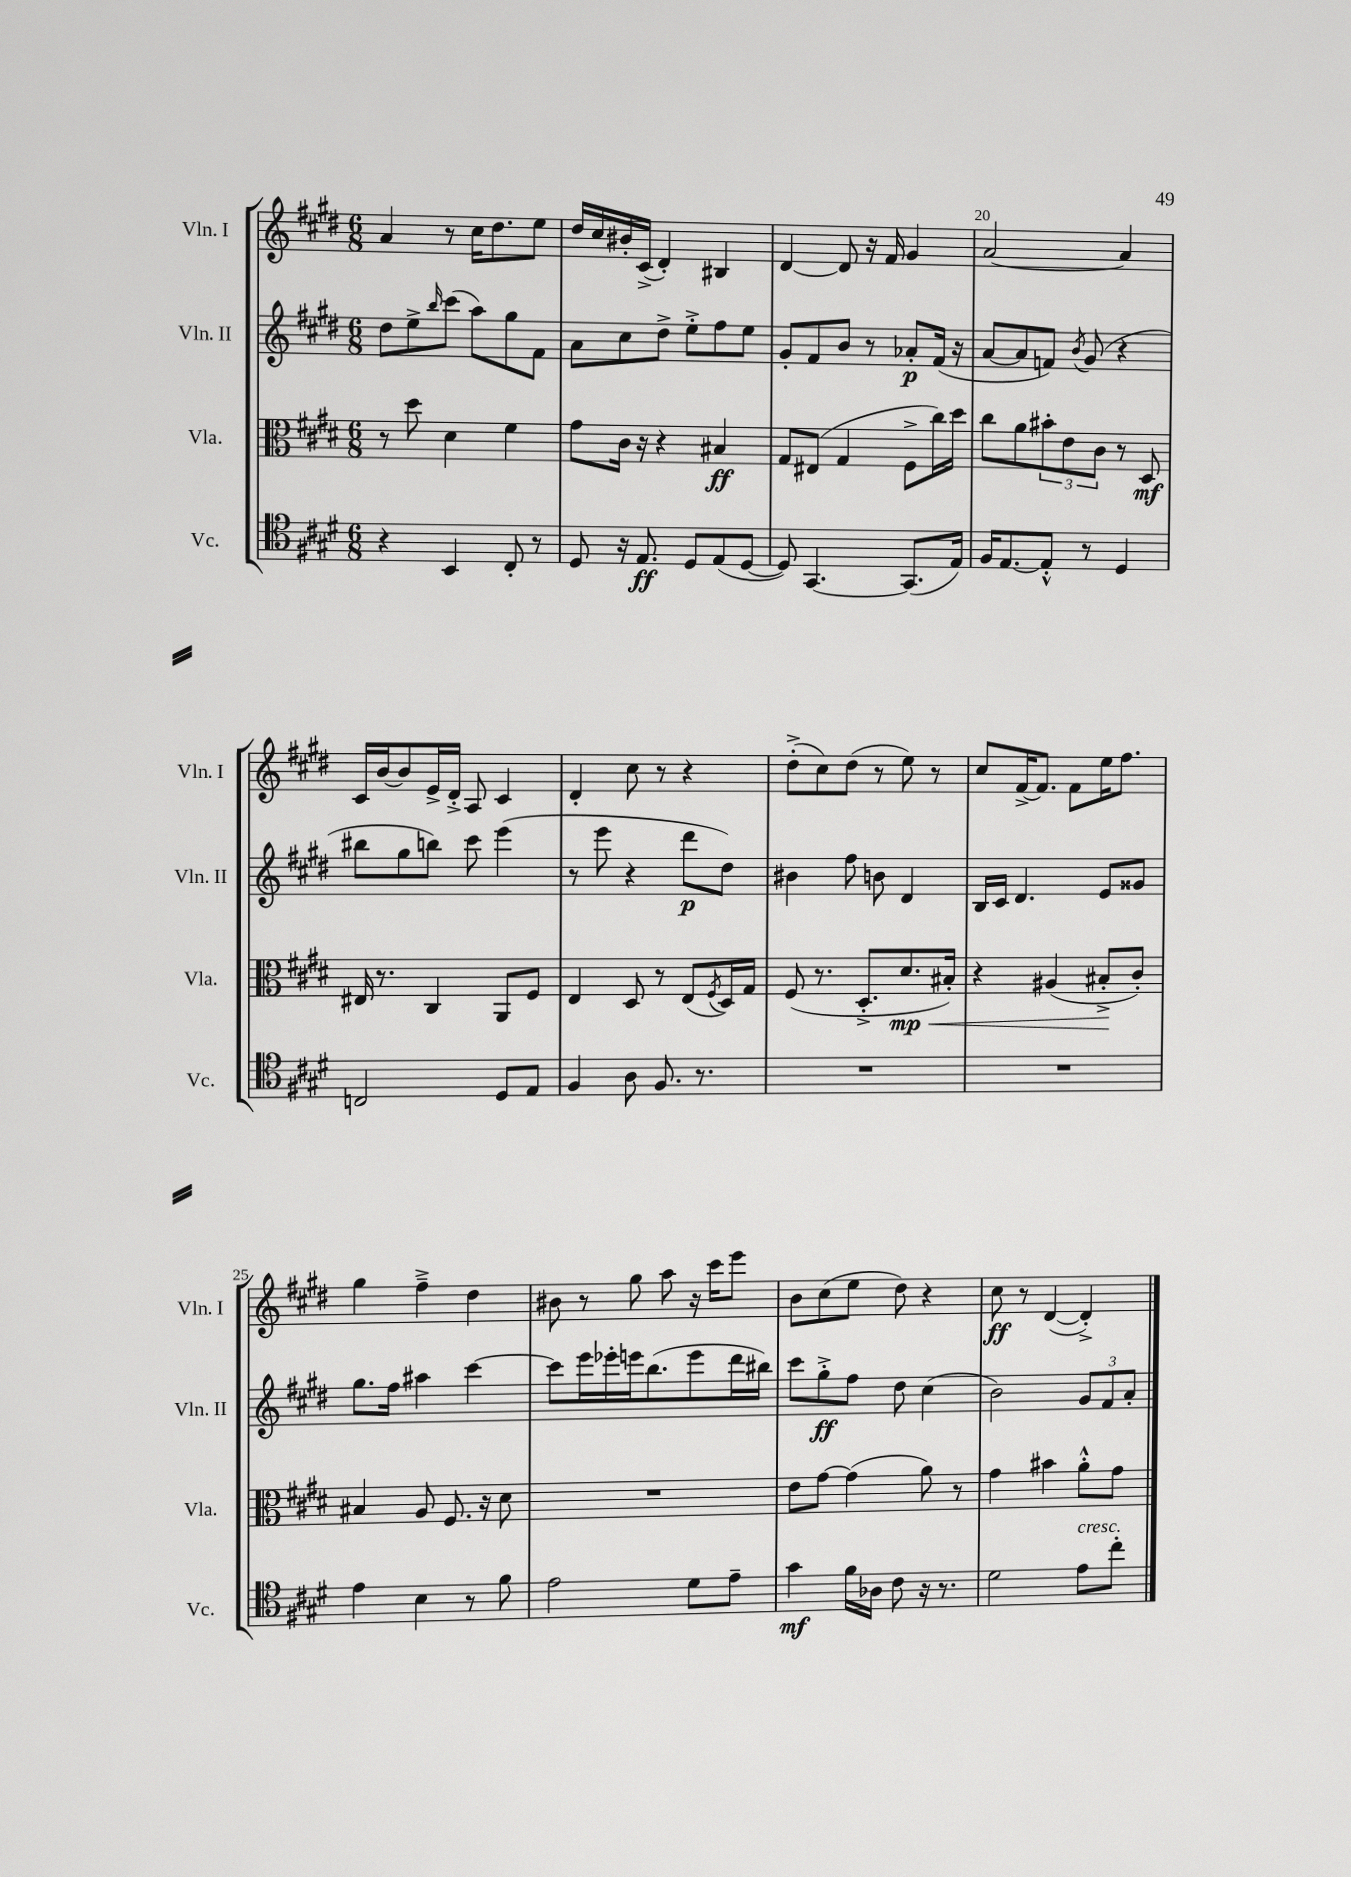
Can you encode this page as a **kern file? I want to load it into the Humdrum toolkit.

**kern	**dynam	**kern	**dynam	**kern	**dynam	**kern	**dynam
*part4	*part4	*part3	*part3	*part2	*part2	*part1	*part1
*staff4	*staff4	*staff3	*staff3	*staff2	*staff2	*staff1	*staff1
*I"Vc.	*	*I"Vla.	*	*I"Vln. II	*	*I"Vln. I	*
*I'Vc.	*	*I'Vla.	*	*I'Vln. II	*	*I'Vln. I	*
*clefC4	*	*clefC3	*	*clefG2	*	*clefG2	*
*k[f#c#g#d#]	*	*k[f#c#g#d#]	*	*k[f#c#g#d#]	*	*k[f#c#g#d#]	*
*M6/8	*	*M6/8	*	*M6/8	*	*M6/8	*
=17	=17	=17	=17	=17	=17	=17	=17
4r	.	8r	.	8dd#\L	.	4a/	.
.	.	8dd#\	.	8ee^\	.	.	.
.	.	.	.	16qqbb/	.	.	.
4BB/	.	4d#\	.	(8ccc#\J	.	8r	.
.	.	.	.	8aa\L)	.	16cc#\KL	.
.	.	.	.	.	.	8.dd#\	.
8C#'/	.	4f#\	.	8gg#\	.	.	.
8r	.	.	.	8f#\J	.	8ee\J	.
=18	=18	=18	=18	=18	=18	=18	=18
8D#/	.	8g#\L	.	8a\L	.	16dd#/LL	.
.	.	.	.	.	.	16cc#/	.
16r	.	16c#\Jk	.	8cc#\	.	16b#X'/	.
8.E/	ff	16r	.	.	.	(16c#^/JJ	.
.	.	4r	.	8dd#^\J	.	4d#'/)	.
8D#/L	.	.	.	8ee'^\L	.	.	.
(8E/	.	4B#X/	ff	8ff#\	.	4B#X/	.
[8D#/J	.	.	.	8ee\J	.	.	.
=19	=19	=19	=19	=19	=19	=19	=19
8D#/])	.	8G#/L	.	8g#'/L	.	[4d#/	.
[4.GG#/	.	(8E#X/J	.	8f#/	.	.	.
.	.	4G#/	.	8b/J	.	8d#/]	.
.	.	.	.	8r	.	16r	.
.	.	.	.	.	.	16f#/	.
(8.GG#/L]	.	8F#^\L	.	8a-X'/L	p	4g#/	.
.	.	16cc#\L)	.	(16f#/Jk	.	.	.
16E/Jk)	.	16dd#\JJ	.	16r	.	.	.
=20	=20	=20	=20	=20	=20	=20	=20
16F#/KL	.	8cc#\L	.	[8a/L	.	[2a/	.
[8.E/	.	.	.	.	.	.	.
.	.	8a\	.	8a/]	.	.	.
8E'^^/J]	.	12b#X'\	.	8fn/J)	.	.	.
.	.	12e\	.	.	.	.	.
.	.	.	.	8qb/	.	.	.
8r	.	.	.	(8g#/	.	.	.
.	.	12c#\J	.	.	.	.	.
4D#/	.	8r	.	4r	.	4a/]	.
.	.	8D#/	mf	.	.	.	.
!!LO:LB:g=z
=21	=21	=21	=21	=21	=21	=21	=21
2Cn/	.	16E#X/	.	8bb#X\L	.	16c#/LL	.
.	.	8.r	.	.	.	[16b/J	.
.	.	.	.	8gg#\	.	8b/]	.
.	.	4C#/	.	8bbn\J)	.	16e^/L	.
.	.	.	.	.	.	16d#'^/JJ	.
.	.	.	.	8ccc#\	.	8A/	.
8D#/L	.	8AA/L	.	(4eee\	.	4c#/	.
8E/J	.	8F#/J	.	.	.	.	.
=22	=22	=22	=22	=22	=22	=22	=22
4F#/	.	4E/	.	8r	.	4d#'/	.
.	.	.	.	8eee\	.	.	.
8A\	.	8D#/	.	4r	.	8cc#\	.
8.F#/	.	8r	.	.	.	8r	.
.	.	(8E/L	.	8ddd#\L	p	4r	.
8.r	.	.	.	.	.	.	.
.	.	8qF#/	.	.	.	.	.
.	.	16D#/L)	.	8dd#\J)	.	.	.
.	.	16G#/JJ	.	.	.	.	.
=23	=23	=23	=23	=23	=23	=23	=23
2.r	.	(8F#/	.	4b#X\	.	(8dd#'^\L	.
.	.	8.r	.	.	.	8cc#\)	.
.	.	.	.	8ff#\	.	(8dd#\J	.
.	.	8.D#'^/L	.	.	.	.	.
.	.	.	.	8bn\	.	8r	.
!	!	!	!LO:HP:b	!	!	!	!
.	.	8.d#/	< mp	4d#/	.	8ee\)	.
.	.	.	.	.	.	8r	.
.	.	16B#X'/Jk)	.	.	.	.	.
=24	=24	=24	=24	=24	=24	=24	=24
2.r	.	4r	.	16B/LL	.	8cc#/L	.
.	.	.	.	16c#/JJ	.	.	.
.	.	.	.	4.d#/	.	[16f#^/K	.
.	.	.	.	.	.	8.f#/J]	.
.	.	(4A#X/	.	.	.	.	.
.	.	.	.	.	.	8f#\L	.
.	.	8B#X'^/L	.	8e/L	.	16ee\K	.
.	.	.	.	.	.	8.ff#\J	.
.	.	8c#'/J)	[	8g##X/J	.	.	.
!!LO:LB:g=z
=25	=25	=25	=25	=25	=25	=25	=25
4e\	.	4B#X/	.	8.gg#\L	.	4gg#\	.
.	.	.	.	16ff#\Jk	.	.	.
4B\	.	8A/	.	4aa#X\	.	4ff#~^\	.
.	.	8.F#/	.	.	.	.	.
8r	.	.	.	[4ccc#\	.	4dd#\	.
.	.	16r	.	.	.	.	.
8f#\	.	8d#\	.	.	.	.	.
=26	=26	=26	=26	=26	=26	=26	=26
2e\	.	2.r	.	8ccc#\L]	.	8b#X\	.
.	.	.	.	16eee\L	.	8r	.
.	.	.	.	16eee-X'\	.	.	.
.	.	.	.	16eeen\J	.	8gg#\	.
.	.	.	.	(8.bb\	.	.	.
.	.	.	.	.	.	8aa\	.
8d#\L	.	.	.	8eee\	.	16r	.
.	.	.	.	.	.	16ccc#\KL	.
8e~\J	.	.	.	16ddd#\L	.	8eee\J	.
.	.	.	.	16bb#X\JJ)	.	.	.
=27	=27	=27	=27	=27	=27	=27	=27
4g#\	mf	8e\L	.	8ccc#\L	.	8b\L	.
.	.	[8g#\J	.	8gg#'^\	ff	(8cc#\	.
16f#\LL	.	(4g#\]	.	8ff#\J	.	8ee\J	.
16A-X\JJ	.	.	.	.	.	.	.
8c#\	.	.	.	8dd#\	.	8dd#\)	.
16r	.	8a\)	.	(4cc#\	.	4r	.
8.r	.	.	.	.	.	.	.
.	.	8r	.	.	.	.	.
=28	=28	=28	=28	=28	=28	=28	=28
2d#\	.	4g#\	.	2b\)	.	8cc#\	ff
.	.	.	.	.	.	8r	.
.	.	4b#X\	.	.	.	([4d#/	.
!LO:TX:a:i:t=cresc.	!	!	!	!	!	!	!
8e\L	.	8a'^^\L	.	12g#/L	.	4d#'^/])	.
.	.	.	.	12f#/	.	.	.
8cc#'\J	.	8g#\J	.	.	.	.	.
.	.	.	.	12a'/J	.	.	.
==	==	==	==	==	==	==	==
*-	*-	*-	*-	*-	*-	*-	*-
